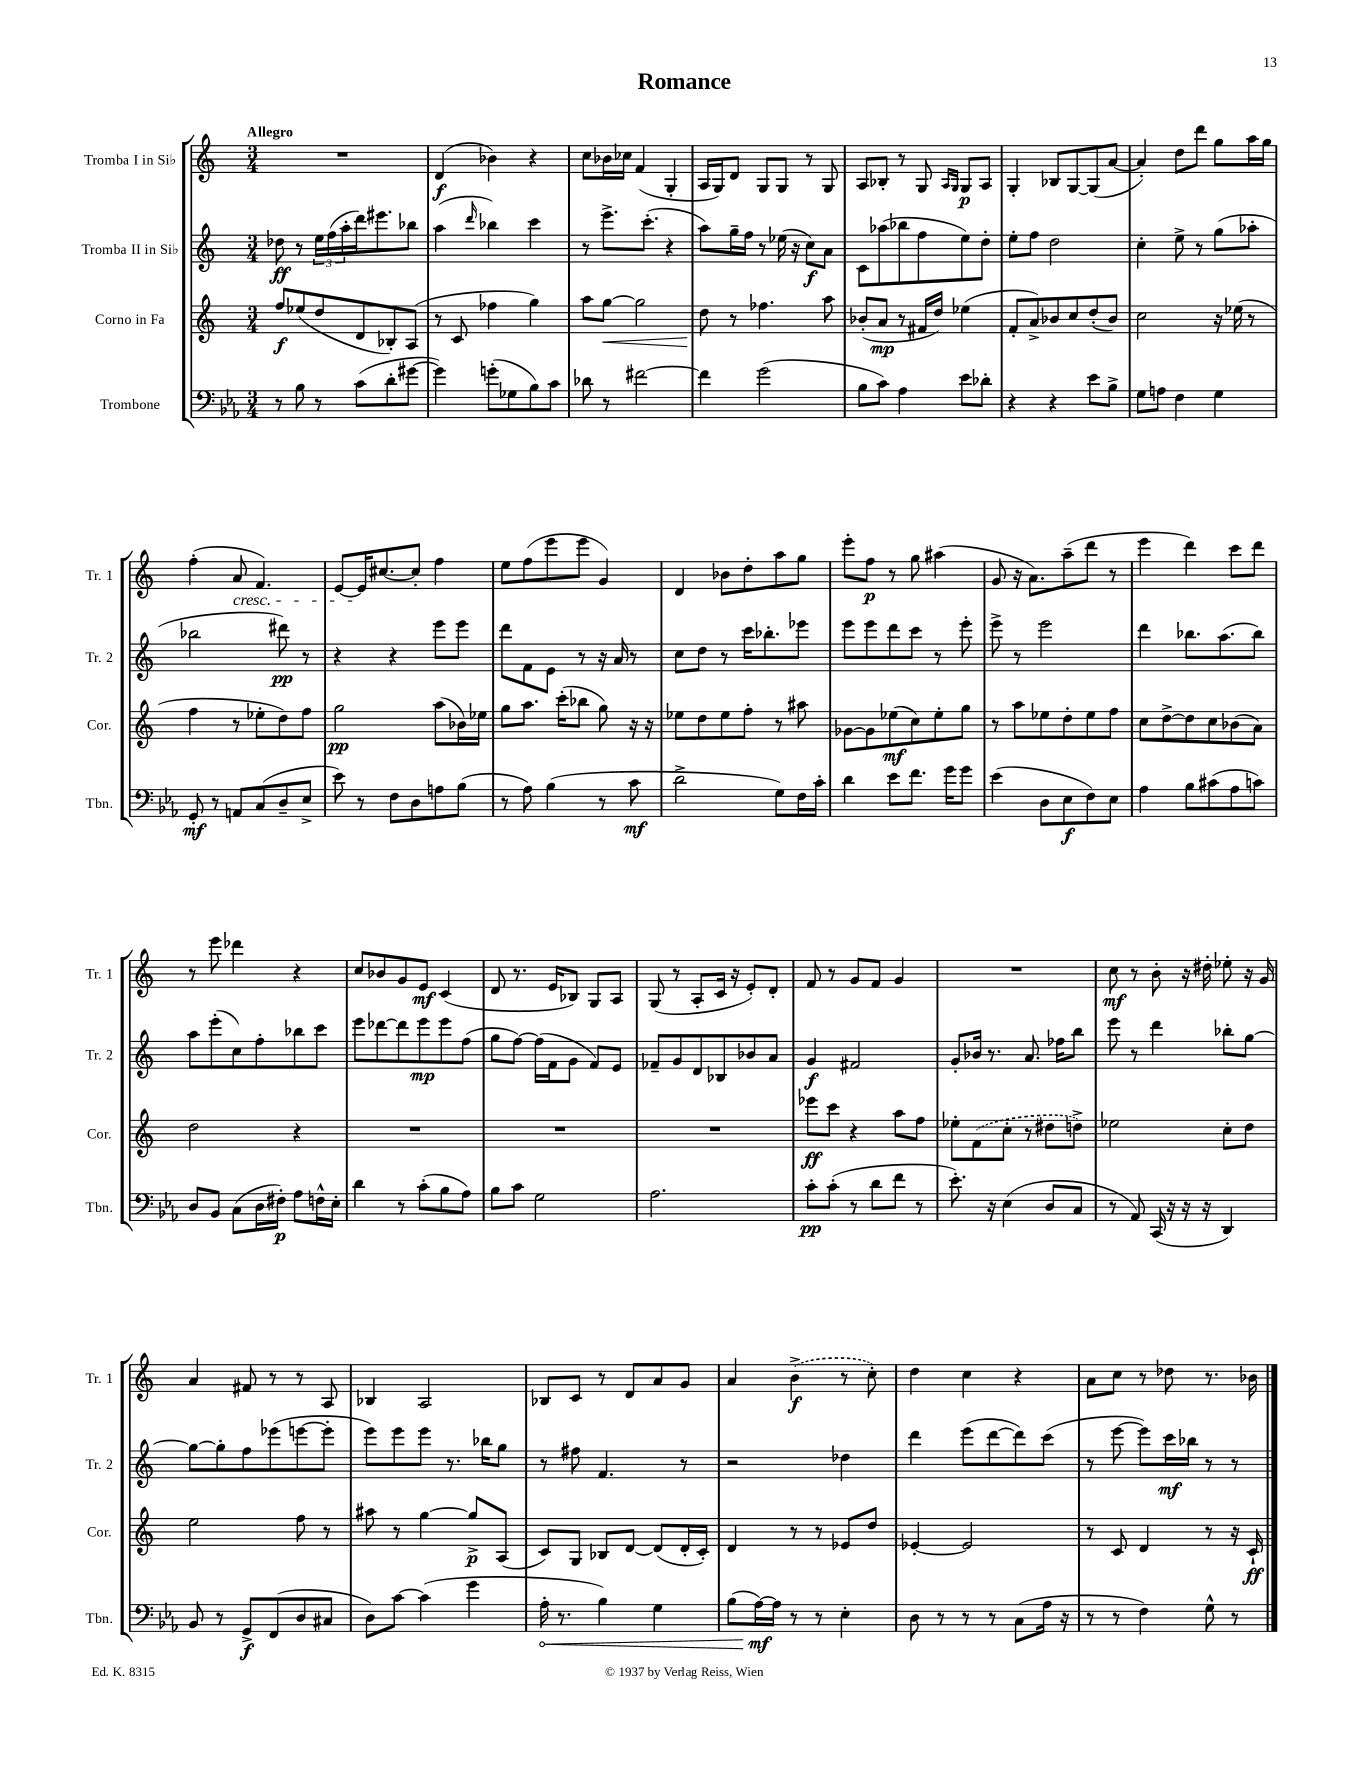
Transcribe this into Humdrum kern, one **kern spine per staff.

**kern	**kern	**kern	**kern
*staff4	*staff3	*staff2	*staff1
*clefF4	*clefG2	*clefG2	*clefG2
*k[b-e-a-]	*k[]	*k[]	*k[]
*M3/4	*M3/4	*M3/4	*M3/4
8r	8ff	8dd-	2.r
8B-	(8ee-	8r	.
8r	8dd	24ee	.
.	.	(24ff	.
.	.	24aa'	.
(8c	8d	16ddd)	.
.	.	8.eee#	.
8d'	8B-')	.	.
[8g#	(8A	8bb-	.
=	=	=	=
4g#])	8r	(4aa	(4d
.	8c	.	.
.	.	16qqddd	.
(8g'	4ff-	4bb-)	4b-)
8G-	.	.	.
8B-)	4gg)	4ccc	4r
8c	.	.	.
=	=	=	=
8d-	8aa	8r	8cc
8r	[8gg	8.eee^	16b-
.	.	.	16cc-
[2f#	2gg]	.	(4f
.	.	(8.ccc'	.
.	.	4r	4G'
=	=	=	=
4f#]	8dd	8aa)	16A
.	.	.	16G)
.	8r	16gg~	8d
.	.	16ff	.
(2g	4.ff-	8r	8G
.	.	(16ee-	8G
.	.	16r	.
.	.	8cc)	8r
.	8aa	8a	8G
=	=	=	=
8B-	(8b-'	8c	8A
8c)	8a	(8aa-	8B-'
4A-	8r	8bb-	8r
.	16f#	8ff	8G
.	16dd)	.	.
.	.	.	16qqA
.	.	.	16qqG
8e-	(4ee-	8ee)	8G
8d-'	.	8dd'	8A
=	=	=	=
4r	8f'	8ee'	4G'
.	8a^)	8ff	.
4r	8b-	2dd	8B-
.	8cc	.	[8G
8e-	(8dd'	.	(8G]
8B-^	8b-)	.	[8a
=	=	=	=
8G	2cc	4cc'	4a'])
8A	.	.	.
4F	.	8ee^	8dd
.	.	8r	8ddd
4G	16r	(8gg	8gg
.	(16ee-	.	.
.	8r	8aa-'	16aa
.	.	.	16gg
=	=	=	=
8GG'	4ff	2bb-	(4ff'
8r	.	.	.
8AA	8r	.	8a
(8C	8ee-'	.	4.f)
8D~	8dd)	8ddd#)	.
8E-^	8ff	8r	.
=	=	=	=
8e-)	2gg	4r	[8e
8r	.	.	16e]
.	.	.	[8.cc#
8F	.	4r	.
8D	.	.	8cc#']
8A	(8aa	8eee	4ff
(8B-	16b-)	8eee	.
.	16ee-	.	.
=	=	=	=
8r	8gg	8ddd	8ee
8A-)	8.aa	8f	(8ff
(4B-	.	8e	8eee
.	(16ccc'	.	.
.	8bb-	8r	8eee
8r	8gg)	16r	4g)
.	.	16a	.
8c	16r	8r	.
.	16r	.	.
=	=	=	=
2d^	8ee-	8cc	4d
.	8dd	8dd	.
.	8ee-	8r	8b-
.	8ff'	16ccc	8dd'
.	.	8.bb-'	.
8G)	8r	.	8aa
16F	8aa#	8eee-	8gg
16c'	.	.	.
=	=	=	=
4d	[8g-	8eee	8eee'
.	8g-]	8eee	8ff
8e-	(8ee-	8ddd	8r
8.f	8cc)	8ccc	8gg
.	8ee-'	8r	(4aa#
16g	.	.	.
8g	8gg	8eee'	.
=	=	=	=
(4e-	8r	8eee^	8g
.	8aa	8r	16r
.	.	.	8.a)
8D	8ee-	2eee	.
8E-	8dd'	.	(8aa~
8F)	8ee-	.	8ddd
8E-	8ff	.	8r
=	=	=	=
4A-	8cc	4ddd	4eee
.	[8dd^	.	.
8B-	8dd]	8.bb-	4ddd)
(8c#	8cc	.	.
.	.	(8.aa	.
8A-	(8b-	.	8ccc
8c)	8a)	8bb-)	8ddd
=	=	=	=
8D	2dd	8aa	8r
8BB-	.	(8eee'	8eee
(8C	.	8cc)	4ddd-
16D	.	8ff'	.
16F#')	.	.	.
8A-	4r	8bb-	4r
16F^^	.	8ccc	.
16E-'	.	.	.
=	=	=	=
4d	2.r	8eee	8cc
.	.	[8ddd-	8b-
8r	.	8ddd-]	8g
(8c'	.	8eee	8e
8B-	.	8eee	(4c
8A-)	.	(8ff	.
=	=	=	=
8B-	2.r	8gg	8d
8c	.	[8ff)	8.r
2G	.	(16ff]	.
.	.	16f	16e
.	.	8g	8B-)
.	.	8f)	8G
.	.	8e	8A
=	=	=	=
2.A-	2.r	8f-~	(8G
.	.	8g	8r
.	.	8d	8A'
.	.	8B-	16c
.	.	.	16r
.	.	8b-	8e')
.	.	8a	8d'
=	=	=	=
8c'	8eee-	4g	8f
(8c'	8ccc	.	8r
8r	4r	2f#	8g
8d	.	.	8f
8f	8aa	.	4g
8r	8ff	.	.
=	=	=	=
8.e-')	8ee-'	8g'	2.r
.	(8f	16b-	.
16r	.	8.r	.
(4E-	8cc'	.	.
.	8r	8.a	.
8D	8dd#	.	.
.	.	16ff-	.
8C	8dd^)	8bb	.
=	=	=	=
8r	2ee-	8eee	8cc
8AA-)	.	8r	8r
(16CC	.	4ddd	8b'
16r	.	.	.
16r	.	.	16r
16r	.	.	16dd#'
4DD)	8cc'	8bb-'	8ee-'
.	8dd	[8gg	16r
.	.	.	16g
=	=	=	=
8BB-	2ee	8gg_	4a
8r	.	8gg']	.
8GG^	.	8ff	8f#
(8FF	.	(8eee-	8r
8D	8ff	[8eee	8r
8C#	8r	8eee']	8A
=	=	=	=
8D)	8aa#	8eee)	4B-
[8c	8r	8eee	.
(4c]	[4gg	8eee	2A
.	.	8.r	.
4g	8gg^]	.	.
.	.	16bb-	.
.	(8A	8gg	.
=	=	=	=
16A-'	8c)	8r	8B-
8.r	.	.	.
.	8G	8ff#	8c
4B-)	8B-	4.f	8r
.	[8d	.	8d
4G	(8d]	.	8a
.	16d'	8r	8g
.	16c')	.	.
=	=	=	=
(8B-	4d	2r	4a
[16A-)	.	.	.
16A-]	.	.	.
8r	8r	.	(4b^
8r	8r	.	.
4E-'	8e-	4dd-	8r
.	8dd	.	8cc')
=	=	=	=
8D	[4e-'	4ddd	4dd
8r	.	.	.
8r	2e-]	(8eee	4cc
8r	.	[8ddd	.
(8C	.	8ddd])	4r
16A-	.	(8ccc	.
16r	.	.	.
=	=	=	=
8r	8r	8r	8a
8r	8c	[8eee	8cc
4F)	4d	8eee])	8r
.	.	16ccc	8dd-
.	.	16bb-	.
8G^^	8r	8r	8.r
8r	16r	8r	.
.	16c`	.	16b-
==	==	==	==
*-	*-	*-	*-
